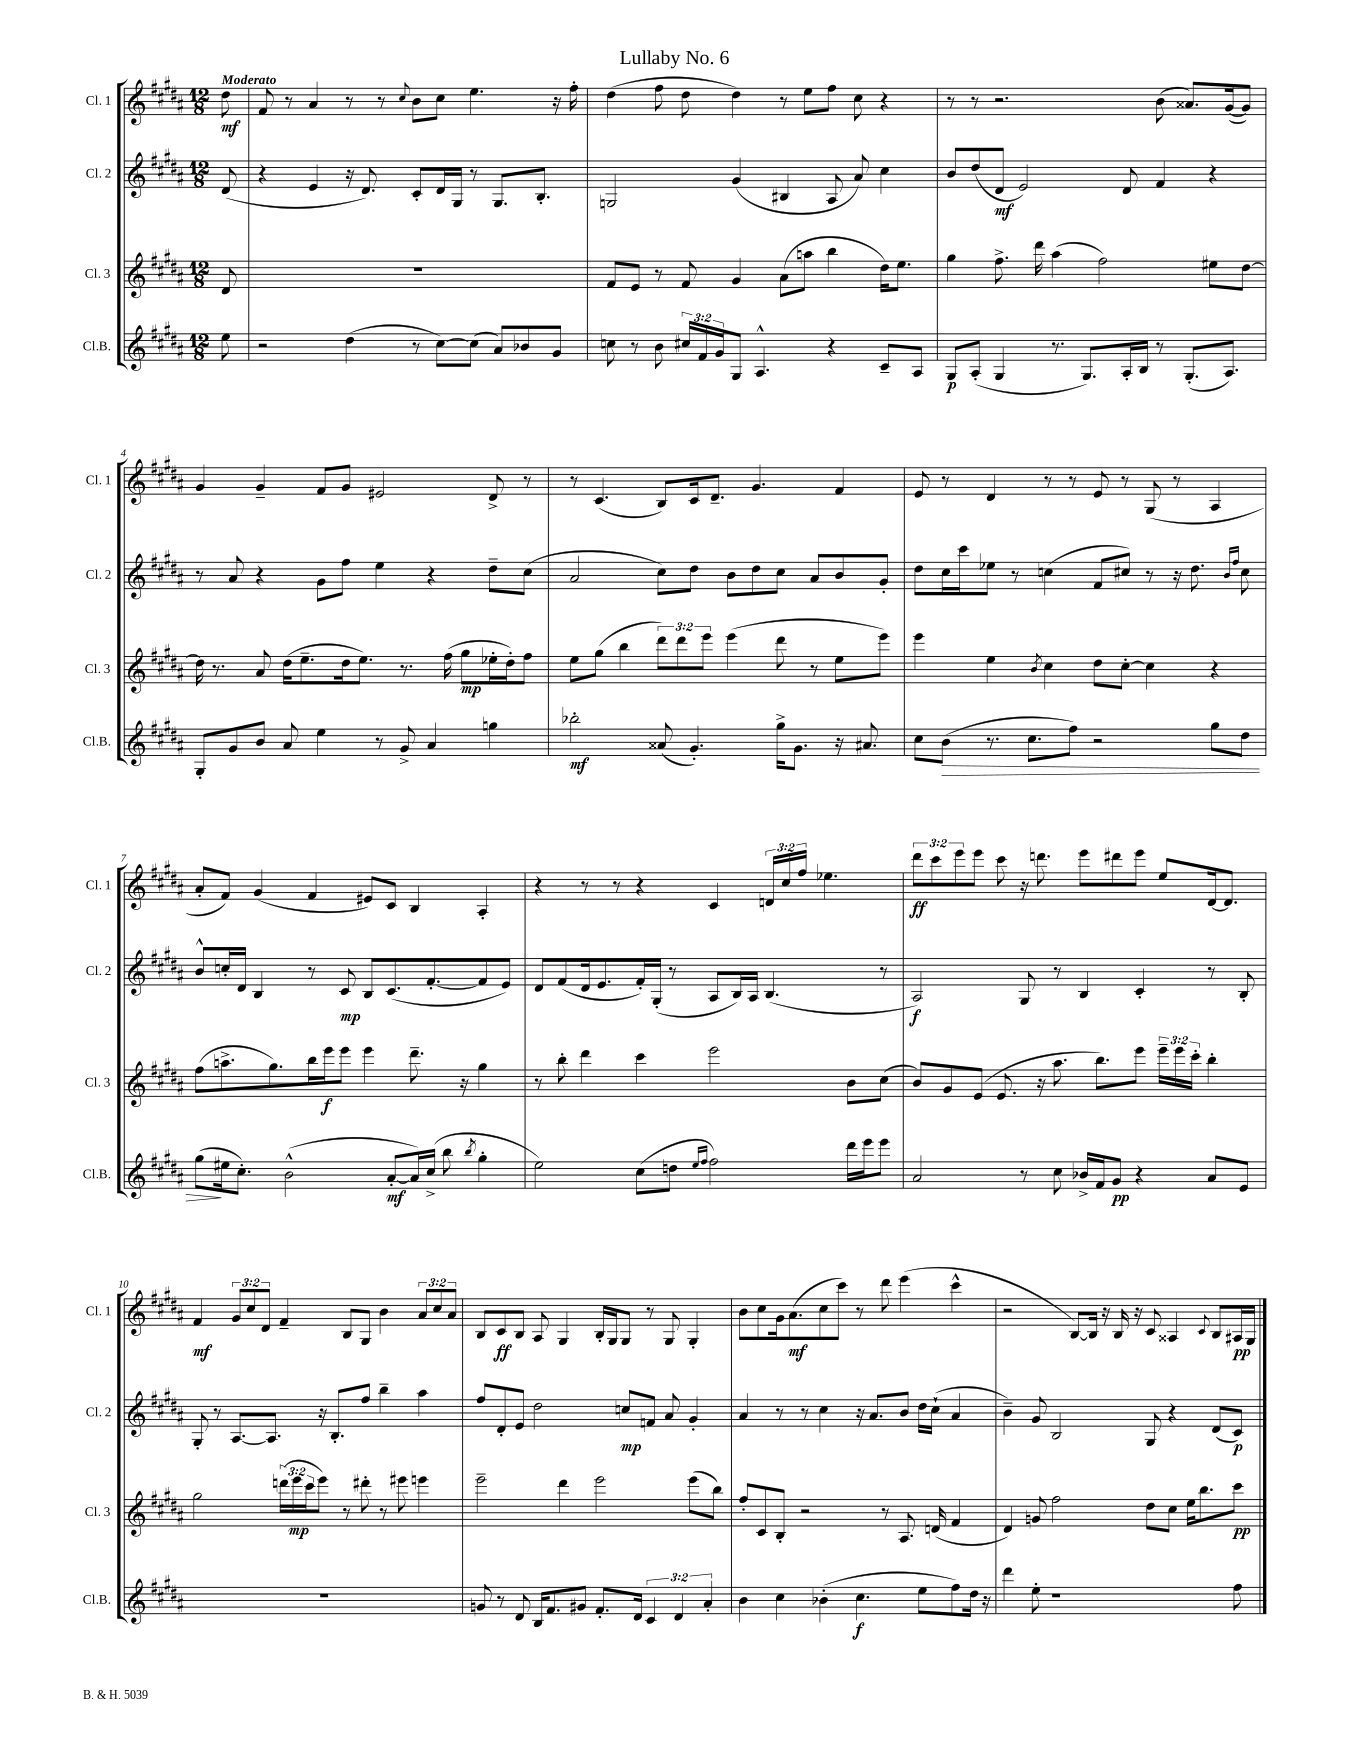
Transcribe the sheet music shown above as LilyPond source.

\header { title = "Lullaby No. 6" }
<<
\new StaffGroup <<
\new Staff = "s0" \with { instrumentName = "Cl. 1" shortInstrumentName = "Cl. 1" } {
    \clef treble \key b \major \numericTimeSignature \time 12/8 \override Staff.TupletNumber.text = #tuplet-number::calc-fraction-text \partial 8 \tempo "Moderato"
    dis''8\mf |
    fis'8 r8 ais'4 r8 r8 \appoggiatura { cis''8 } b'8 cis''8 e''4. r16 fis''16-. |
    dis''4( fis''8 dis''8 dis''4) r8 e''8 fis''8 cis''8 r4 |
    r8 r8 r2. b'8( aisis'8.) gis'16~( gis'8) |
    gis'4 gis'4-- fis'8 gis'8 eis'2 dis'8-> r8 |
    r8 cis'4.( b8) cis'16 dis'8.-- gis'4. fis'4 |
    e'8 r8 dis'4 r8 r8 e'8 r8 gis8( r8 ais4 |
    ais'8-. fis'8) gis'4( fis'4 eis'8) cis'8 b4 ais4-. |
    r4 r8 r8 r4 cis'4 \tuplet 3/2 { d'16 cis''16 fis''16 } ees''4. |
    \tuplet 3/2 { dis'''8\ff cis'''8 e'''8 } e'''8 cis'''8 r16 d'''8. e'''8 dis'''8 e'''8 e''8 dis'16~ dis'8. |
    fis'4\mf \tuplet 3/2 { gis'8 cis''8 dis'8 } fis'4-- b8 gis8 b'4 \tuplet 3/2 { ais'8 cis''8 ais'8 } |
    b8 cis'8\ff b8 ais8 gis4 b16-. gis16 gis8 r8 gis8 gis4-. |
    b'8 cis''8 gis'16 ais'8.\mf( cis''8 cis'''8) r8 dis'''8 e'''4( cis'''4-^ |
    r2 b8~) b16 r16 b16 r16 cis'8 aisis4 \appoggiatura { cis'8 } b8 ais16\pp gis16 \bar "|." |
}
\new Staff = "s1" \with { instrumentName = "Cl. 2" shortInstrumentName = "Cl. 2" } {
    \clef treble \key b \major \numericTimeSignature \time 12/8 \partial 8
    dis'8( |
    r4 e'4 r16 dis'8.) cis'8-. dis'16 gis16 r8 gis8. b8.-. |
    g2 gis'4( bis4 ais8 ais'8) cis''4 |
    b'8 dis''8( dis'8\mf e'2) dis'8 fis'4 r4 |
    r8 ais'8 r4 gis'8 fis''8 e''4 r4 dis''8-- cis''8( |
    ais'2 cis''8) dis''8 b'8 dis''8 cis''8 ais'8 b'8 gis'8-. |
    dis''8 cis''16 cis'''16 ees''8 r8 c''4( fis'8 cis''8) r8 r16 dis''8. \grace { b'16 fis''16 } cis''8 |
    b'8-^ c''16-. dis'16 b4 r8 cis'8\mp b8 cis'8.( fis'8.~-. fis'8 e'8) |
    dis'8 fis'8( dis'16 e'8. fis'16-.) gis16-.( r8 ais8 b16) ais16 b4.( r8 |
    ais2\f) gis8 r8 b4 cis'4-. r8 b8-. |
    gis8-. r8 ais8.~ ais8. r16 b8.-. fis''8 b''4-- ais''4 |
    fis''8 dis'8-. e'8 dis''2 c''8\mp f'8 ais'8 gis'4-. |
    ais'4 r8 r8 cis''4 r16 ais'8. b'8 dis''16 cis''16-!( ais'4 |
    b'4--) gis'8 b2 gis8 r4 dis'8( cis'8\p) \bar "|." |
}
\new Staff = "s2" \with { instrumentName = "Cl. 3" shortInstrumentName = "Cl. 3" } {
    \clef treble \key b \major \numericTimeSignature \time 12/8 \override Staff.TupletNumber.text = #tuplet-number::calc-fraction-text \partial 8
    dis'8 |
    R1. |
    fis'8 e'8 r8 fis'8 gis'4 ais'8( a''8 b''4 dis''16) e''8. |
    gis''4 fis''8.-> dis'''16 ais''4( fis''2) eis''8 dis''8~ |
    dis''16 r8. ais'8 dis''16( e''8.-- dis''16 e''8.) r8. fis''16( gis''8\mp ees''16-. dis''16-.) fis''8 |
    e''8 gis''8( b''4 \tuplet 3/2 { dis'''8) dis'''8 e'''8 } e'''4( dis'''8 r8 e''8 e'''8) |
    e'''4 e''4 \acciaccatura { b'8 } cis''4 dis''8 cis''8~-. cis''4 r4 |
    fis''8( a''8.-> gis''8.) b''16 e'''16\f e'''8 e'''4 dis'''8.-- r16 gis''4 |
    r8 b''8-. dis'''4 cis'''4 e'''2 b'8 cis''8( |
    b'8) gis'8 e'8( e'8. r16 ais''8. b''8.) e'''8 \tuplet 3/2 { e'''16-- e'''16 cis'''16-. } b''4-. |
    gis''2 \tuplet 3/2 { d'''16( e'''16\mp cis'''16 } e'''8) r8 dis'''8-. r8 eis'''8 e'''4 |
    e'''2-- dis'''4 e'''2 e'''8( b''8) |
    fis''8-. cis'8 b8-. r2 r8 ais8. d'16( fis'4 |
    dis'4) g'8 fis''2 dis''8 cis''8 e''16 b''8. cis'''8\pp \bar "|." |
}
\new Staff = "s3" \with { instrumentName = "Cl.B." shortInstrumentName = "Cl.B." } {
    \clef treble \key b \major \numericTimeSignature \time 12/8 \override Staff.TupletNumber.text = #tuplet-number::calc-fraction-text \partial 8
    e''8 |
    r2 dis''4( r8 cis''8~) cis''8( ais'8) bes'8 gis'8 |
    c''8 r8 b'8 \tuplet 3/2 { cis''16 fis'16 gis'16 } gis8 ais4.-^ r4 cis'8-- ais8 |
    gis8\p ais8-.( gis4 r8. gis8.) ais16-. b16 r8 gis8.-.( ais8.) |
    gis8-. gis'8 b'8 ais'8 e''4 r8 gis'8-> ais'4 g''4 |
    bes''2-.\mf aisis'8( gis'4.-.) gis''16-> gis'8. r16 ais'8. |
    cis''8 b'8\>( r8. cis''8. fis''8) r2 gis''8 dis''8 |
    gis''8\!( eis''16 cis''8.-.) b'2-^( ais'8~-.\mf ais'16) cis''16->( b''8 \acciaccatura { b''8 } gis''4-. |
    e''2) cis''8( d''8 \grace { e''16 fis''16 } fis''2) dis'''16 e'''16 e'''8 |
    ais'2 r8 cis''8 bes'16-> fis'16 gis'8\pp r4 ais'8 e'8 |
    R1. |
    g'8 r8 dis'8 b16 fis'8. gis'8 fis'8.-. dis'16 \tuplet 3/2 { cis'4 dis'4 ais'4-. } |
    b'4 cis''4 bes'4-.( cis''4.\f e''8 fis''8) dis''16 r16 |
    dis'''4 e''8-. r1 fis''8 \bar "|." |
}
>>
>>
